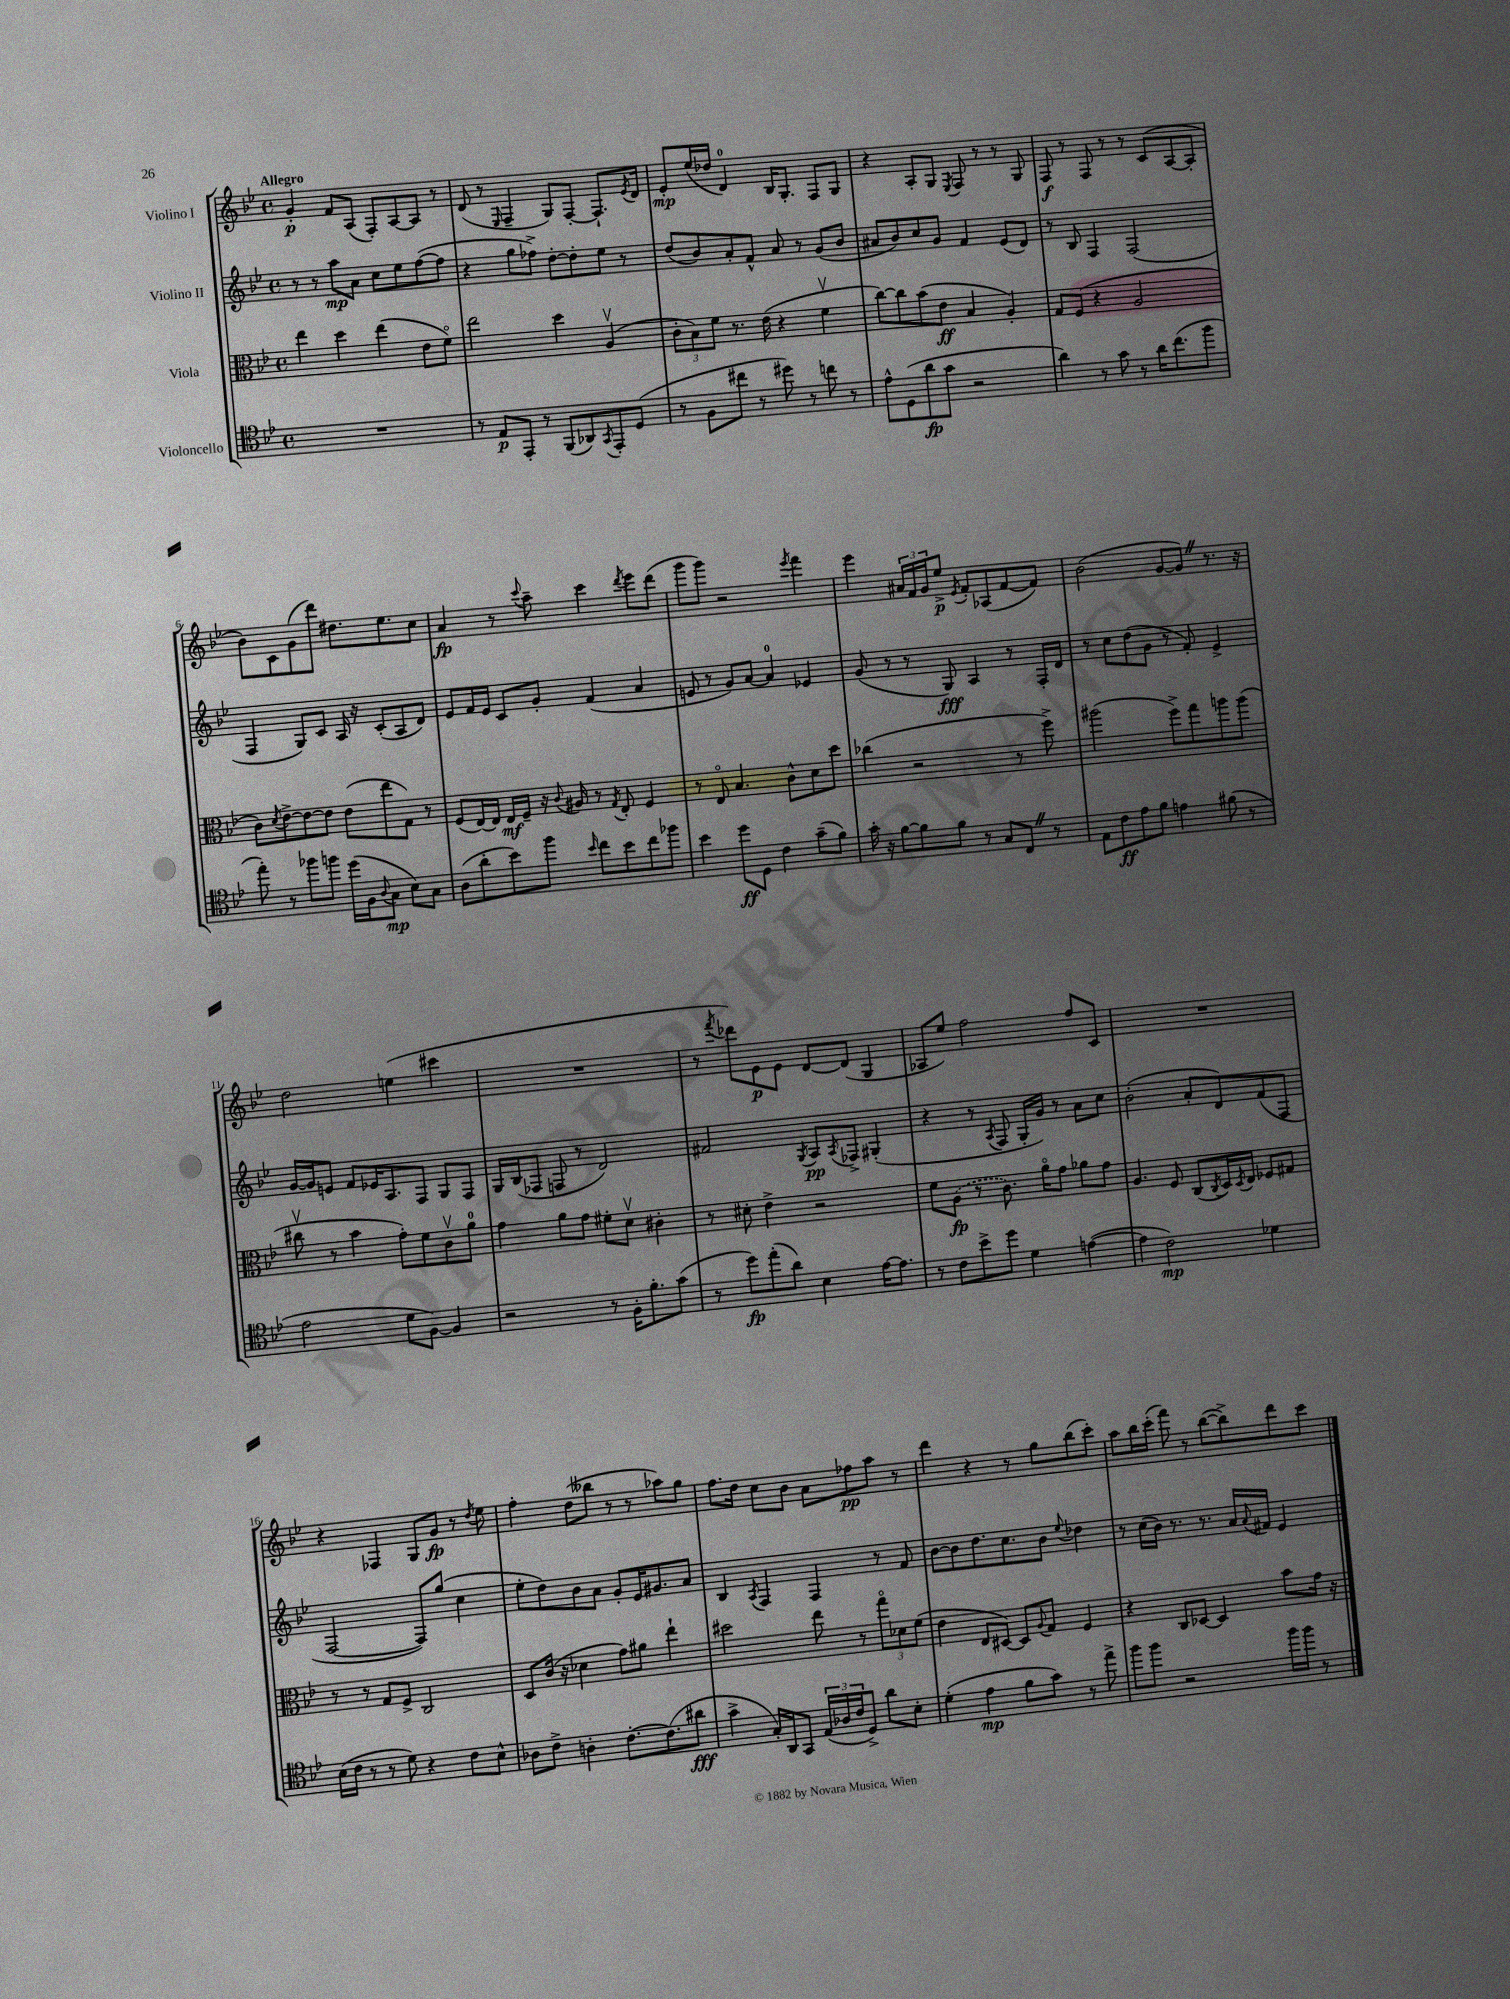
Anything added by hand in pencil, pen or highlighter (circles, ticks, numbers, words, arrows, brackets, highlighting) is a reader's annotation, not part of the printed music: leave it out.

**kern	**dynam	**kern	**dynam	**kern	**dynam	**kern	**dynam
*part4	*part4	*part3	*part3	*part2	*part2	*part1	*part1
*staff4	*staff4	*staff3	*staff3	*staff2	*staff2	*staff1	*staff1
*I"Violoncello	*	*I"Viola	*	*I"Violino II	*	*I"Violino I	*
*clefC4	*	*clefC3	*	*clefG2	*	*clefG2	*
*k[b-e-]	*	*k[b-e-]	*	*k[b-e-]	*	*k[b-e-]	*
*M4/4	*	*M4/4	*	*M4/4	*	*M4/4	*
*met(c)	*	*met(c)	*	*met(c)	*	*met(c)	*
=1	=1	=1	=1	=1	=1	=1	=1
!	!	!	!	!	!	!LO:TX:a:B:t=Allegro	!
1r	.	4ee-\	.	8r	.	4g'/	p
.	.	.	.	8r	.	.	.
.	.	4dd\	.	8aa\L	mp	8f/L	.
.	.	.	.	8a\J	.	(8A/J	.
.	.	(4ee-\	.	8cc\L	.	8F'/L)	.
.	.	.	.	8ee-\	.	[8A/	.
.	.	8e-\L	.	([8ff\	.	8A/J]	.
.	.	8f\J)	.	8ff\J]	.	8r	.
=2	=2	=2	=2	=2	=2	=2	=2
8r	.	2ee-\	.	4r	.	(8d/	.
8E-/L	p	.	.	.	.	8r	.
.	.	.	.	.	.	16qqE-/	.
8EE-'/J	.	.	.	8gg\L	.	4F~/	.
8r	.	.	.	8ff-X^\J)	.	.	.
(8FF/L	.	4dd\	.	[8dd'\L	.	8G/L)	.
8AA-X/)	.	.	.	8dd'\]	.	[8F'/J	.
8qGG/	.	.	.	.	.	.	.
8EE-'/	.	(4Av/	.	8ee-\J	.	8.F`/L]	.
(8D/J	.	.	.	8r	.	.	.
.	.	.	.	.	.	8qe-/	.
.	.	.	.	.	.	16d/Jk	.
=3	=3	=3	=3	=3	=3	=3	=3
8r	.	12c'\L	.	(8dd/L	.	8e-'/L	mp
.	.	12B-\)	.	.	.	.	.
8F\L	.	.	.	8b-/)	.	(16ee-/L	.
.	.	12f\J	.	.	.	.	.
.	.	.	.	.	.	16dd-X/JJ	.
8cc#X\J	.	8.r	.	8a'/	.	4d/)	.
8r	.	.	.	8f^^/J	.	.	.
.	.	(16e-\	.	.	.	.	.
8dd#X\)	.	4r	.	8a/	.	16B-/KL	.
.	.	.	.	.	.	8.G'/J	.
8r	.	.	.	8r	.	.	.
8ccn\	.	4fv\	.	(8g/L	.	8F/L	.
8r	.	.	.	8b-/J	.	8G/J	.
=4	=4	=4	=4	=4	=4	=4	=4
8e-^^\L	.	[8cc\L)	.	8a#X/L	.	4r	.
(8D\	.	8cc\]	.	8b-/)	.	.	.
8a\	fp	(8b-\	.	8cc/	.	8A'/L	.
8g\J	.	8e-\J	ff	8g/J	.	8G/J	.
.	.	.	.	.	.	8qE-/	.
2r	.	4B-/	.	4f/	.	8F/	.
.	.	.	.	.	.	8r	.
.	.	4A'/)	.	(8e-/L	.	8r	.
.	.	.	.	8d/J)	.	8G/	.
=5	=5	=5	=5	=5	=5	=5	=5
4a\)	.	8G/L	.	8r	.	8F/	f
.	.	(8F/J	.	8B-/	.	8r	.
8r	.	4r	.	4F/	.	8F/	.
8g\	.	.	.	.	.	8r	.
8r	.	2A/	.	(2F/	.	8r	.
16a\KL	.	.	.	.	.	(8c/L	.
(8.cc\	.	.	.	.	.	.	.
.	.	.	.	.	.	[8A/	.
8ff\J	.	.	.	.	.	8A'/J]	.
!!LO:LB:g=z
=6	=6	=6	=6	=6	=6	=6	=6
8ee-'\)	.	8c\L)	.	4F/	.	8b-\L)	.
.	.	8qd/	.	.	.	.	.
8r	.	[8e-^\	.	.	.	8c\	.
8ff-X\L	.	8e-\_	.	8G/L)	.	(8g\	.
8ffn\J	.	8e-\J]	.	8c/J	.	8ddd\J)	.
(16dd\LL	.	(8e-\L	.	16A/	.	8.dd#X\L	.
16F\J	.	.	.	16r	.	.	.
8qqA/	.	.	.	.	.	.	.
8G\J	mp	8ee-\	.	(8c'/L	.	.	.
.	.	.	.	.	.	8.ee-\	.
8B-\L)	.	8G\J)	.	8A/	.	.	.
8G\J	.	8r	.	8d/J)	.	8cc\J	.
=7	=7	=7	=7	=7	=7	=7	=7
(8A\L	.	(8F/L	.	8e-/L	.	4a/	fp
8a'\	.	[16E-/L)	.	16f/L	.	.	.
.	.	16E-/JJ]	.	16e-/JJ	.	.	.
8b-\)	.	16E-/LL	mf	8c/L	.	8r	.
.	.	16F~/JJ	.	.	.	.	.
.	.	.	.	.	.	8qqccc/	.
8ff\J	.	16r	.	8g'/J	.	8aa~\	.
.	.	8qqc/	.	.	.	.	.
.	.	16A#X/	.	.	.	.	.
16qqb-/	.	.	.	.	.	.	.
8cc\L	.	8r	.	(4f/	.	4ccc\	.
.	.	8qG/	.	.	.	.	.
8b-\	.	8E-'/	.	.	.	.	.
.	.	.	.	.	.	8qddd/	.
8cc\	.	4F/	.	4a/	.	8eee-\L	.
8ff-X\J	.	.	.	.	.	(8ddd\J	.
=8	=8	=8	=8	=8	=8	=8	=8
4b-\	.	8r	.	8en/	.	8ggg\L	.
.	.	8E-/	.	8r	.	8ggg\J)	.
8dd\L	ff	4.B-/	.	8g/L)	.	2r	.
8D\J	.	.	.	[8a/J	.	.	.
4c\	.	.	.	4a/]	.	.	.
.	.	8c^^\L	.	.	.	.	.
.	.	.	.	.	.	8qeee-/	.
(8g~\L	.	8d\	.	4e-X/	.	4fff\	.
8f\J)	.	8dd\J	.	.	.	.	.
=9	=9	=9	=9	=9	=9	=9	=9
16g'\	.	(4cc-X\	.	(8g/	.	4eee-\	.
16r	.	.	.	.	.	.	.
[8f\L	.	.	.	8r	.	.	.
8f\]	.	2r	.	8r	.	24a#X/LL	.
.	.	.	.	.	.	24f/	.
.	.	.	.	.	.	24g/J	.
8f\J	.	.	.	8G/)	fff	8ee-^/J	p
.	.	.	.	.	.	8qe-/	.
8r	.	.	.	4A/	.	8f'/L	.
8G/L	.	.	.	.	.	(8A-X/	.
8CZ/J	.	8r	.	8r	.	[8f/	.
8r	.	8ff^\)	.	16F'/LL	.	8f/J])	.
.	.	.	.	16d/JJ	.	.	.
=10	=10	=10	=10	=10	=10	=10	=10
8E-\L	.	(2aa#X\	.	8r	.	(2b-\	.
8c\	ff	.	.	8cc\L	.	.	.
8e-\	.	.	.	(8dd\	.	.	.
8f\J	.	.	.	8g\J	.	.	.
4en\	.	8ff^\L)	.	8r	.	[8g/L	.
.	.	8gg\	.	8f'/)	.	8gZ/J])	.
(8f#X\	.	8aan\	.	4e-^/	.	8.r	.
8r	.	(8aa\J	.	.	.	.	.
.	.	.	.	.	.	16r	.
!!LO:LB:g=z
=11	=11	=11	=11	=11	=11	=11	=11
2e-\	.	8cc#Xv\	.	[16g/LL	.	2dd\	.
.	.	.	.	16g/J]	.	.	.
.	.	8r	.	8en/J	.	.	.
.	.	4b-\	.	8f/L	.	.	.
.	.	.	.	16e-X/K	.	.	.
.	.	.	.	8.A/	.	.	.
8d\L	.	8g'\L)	.	.	.	(4een\	.
[8F\J)	.	8f\	.	8F/J	.	.	.
4F/]	.	8cv\	.	8G/L	.	4ccc#X\	.
.	.	8a\J	.	8F/J	.	.	.
=12	=12	=12	=12	=12	=12	=12	=12
2r	.	4g\	.	16G/LL	.	1r	.
.	.	.	.	(16B-/J	.	.	.
.	.	.	.	8F-X/J	.	.	.
.	.	8a\L	.	8Fn/	.	.	.
.	.	8g\J	.	8r	.	.	.
8r	.	8f#X'\L	.	2d/)	.	.	.
16F'\KL	.	8dv\J	.	.	.	.	.
8.f'\	.	.	.	.	.	.	.
.	.	4c#X'\	.	.	.	.	.
(8g\J	.	.	.	.	.	.	.
=13	=13	=13	=13	=13	=13	=13	=13
8r	.	8r	.	2f#X/	.	8r	.
.	.	.	.	.	.	8qfff/	.
8dd\L)	fp	8d#X'\	.	.	.	8ddd-X\L)	.
(8ee-'\	.	4e-^\	.	.	.	8e-\	p
8a\J)	.	.	.	.	.	8e-\J	.
.	.	.	.	8qG/	.	.	.
4B-\	.	2r	.	8A/L	pp	[8d/L	.
.	.	.	.	8qA/	.	.	.
.	.	.	.	8F-X^/J	.	(8d/J]	.
[16e-\KL	.	.	.	(4G#X'/	.	4G/	.
8.e-\J]	.	.	.	.	.	.	.
=14	=14	=14	=14	=14	=14	=14	=14
8r	.	8f\L	.	4r	.	8A-X/L	.
8c\L	.	(8A\J	fp	.	.	8ee-/J)	.
8b-^\	.	8r	.	8r	.	2ff\	.
.	.	.	.	8qA/	.	.	.
8dd\J	.	8.c\)	.	8F/	.	.	.
4d\	.	.	.	16G'/LL	.	.	.
.	.	16a\KL	.	16g/JJ)	.	.	.
.	.	8g\J	.	8r	.	.	.
([4en\	.	8a-X\L	.	8a\L	.	8ff/L	.
.	.	8g\J	.	8cc\J	.	8c/J	.
=15	=15	=15	=15	=15	=15	=15	=15
4e\]	.	4.A/	.	(2b-'\	.	1r	.
2c\)	mp	.	.	.	.	.	.
.	.	8F/	.	.	.	.	.
.	.	(8C/L	.	8a'/L	.	.	.
.	.	8qC/	.	.	.	.	.
.	.	16D/L)	.	8d/)	.	.	.
.	.	8qD/	.	.	.	.	.
.	.	16E-/JJ	.	.	.	.	.
4d-X\	.	8F-X/L	.	(8f/	.	.	.
.	.	8G#X/J	.	8F/J	.	.	.
!!LO:LB:g=z
=16	=16	=16	=16	=16	=16	=16	=16
(16B-\LL	.	8r	.	[2F/	.	4r	.
16c\JJ	.	.	.	.	.	.	.
8r	.	8r	.	.	.	.	.
8r	.	8G/L	.	.	.	4F-X/	.
8d\)	.	8F^/J	.	.	.	.	.
4r	.	2C/	.	8F/L])	.	8G/L	.
.	.	.	.	(8gg/J	.	8g/J	fp
8c\L	.	.	.	4cc\	.	8r	.
.	.	.	.	.	.	8qdd/	.
8B-^^\J	.	.	.	.	.	8ee-\	.
=17	=17	=17	=17	=17	=17	=17	=17
8A-X\L	.	8D/L	.	8ee-'\L	.	4ff'\	.
8c^\J	.	(16c/Jk	.	8dd\)	.	.	.
.	.	16r	.	.	.	.	.
4An'\	.	4d-X\	.	8b-\	.	(8dd\L	.
.	.	.	.	8a\J	.	8bb--X\J	.
[8.c'\L	.	8g\L)	.	8g'/L	.	8r	.
.	.	8a#X\J	.	16e-/K	.	8r	.
(8.c\]	.	.	.	8.g#X/	.	.	.
.	.	4ee-`\	.	.	.	8aa-X\L)	.
8a#X\J	fff	.	.	8a/J	.	8gg\J	.
=18	=18	=18	=18	=18	=18	=18	=18
4g^\	.	2dd#X\	.	4B-/	.	8.ff\L	.
.	.	.	.	.	.	16dd\Jk	.
.	.	.	.	8qA/	.	.	.
16G'/LL)	.	.	.	4F/	.	8cc\L	.
16AA/J	.	.	.	.	.	.	.
8GG/J	.	.	.	.	.	8b-\J	.
(24E-/LL	.	8ee-\	.	4F/	.	8a\L	.
24A-X/	.	.	.	.	.	.	.
24c/J	.	.	.	.	.	.	.
8D^/J)	.	8r	.	.	.	8ff-X\	pp
8a\L	.	12gg\L	.	8r	.	8aa\J	.
.	.	12d-X\	.	.	.	.	.
8B-'\J	.	.	.	8f/	.	8r	.
.	.	(12f\J	.	.	.	.	.
=19	=19	=19	=19	=19	=19	=19	=19
(4d'\	.	4e-\	.	[8b-\L	.	4ddd\	.
.	.	.	.	8b-\]	.	.	.
4e-\	mp	8E-/L	.	8.dd\	.	4r	.
.	.	[8D#X/J)	.	.	.	.	.
.	.	.	.	8.cc\	.	.	.
8f\L	.	8D#/L]	.	.	.	8r	.
.	.	8qqA/	.	.	.	.	.
8g\J)	.	8G/J	.	8b-\J	.	8gg\L	.
.	.	.	.	8qqee-/	.	.	.
8r	.	4F/	.	4dd-X\	.	(8bb-\	.
8ee-^\	.	.	.	.	.	8ccc'\J)	.
=20	=20	=20	=20	=20	=20	=20	=20
8ff\L	.	4r	.	8r	.	8aa\L	.
8ff\J	.	.	.	(16cc\LL	.	16bb-\L	.
.	.	.	.	16b-\JJ)	.	(16ccc'\JJ	.
2r	.	8C/L	.	8.r	.	8fff\)	.
.	.	[8D-X/J	.	.	.	8r	.
.	.	.	.	8.r	.	.	.
.	.	4D-/]	.	.	.	([8bb-\L	.
.	.	.	.	16a/LL	.	8bb-^\])	.
.	.	.	.	8qqa/	.	.	.
.	.	.	.	16f#X/JJ	.	.	.
16ff\LL	.	8b-\L	.	4e-/	.	8ddd\	.
16ff\JJ	.	.	.	.	.	.	.
8r	.	16g\Jk	.	.	.	8ccc\J	.
.	.	16r	.	.	.	.	.
==	==	==	==	==	==	==	==
*-	*-	*-	*-	*-	*-	*-	*-
